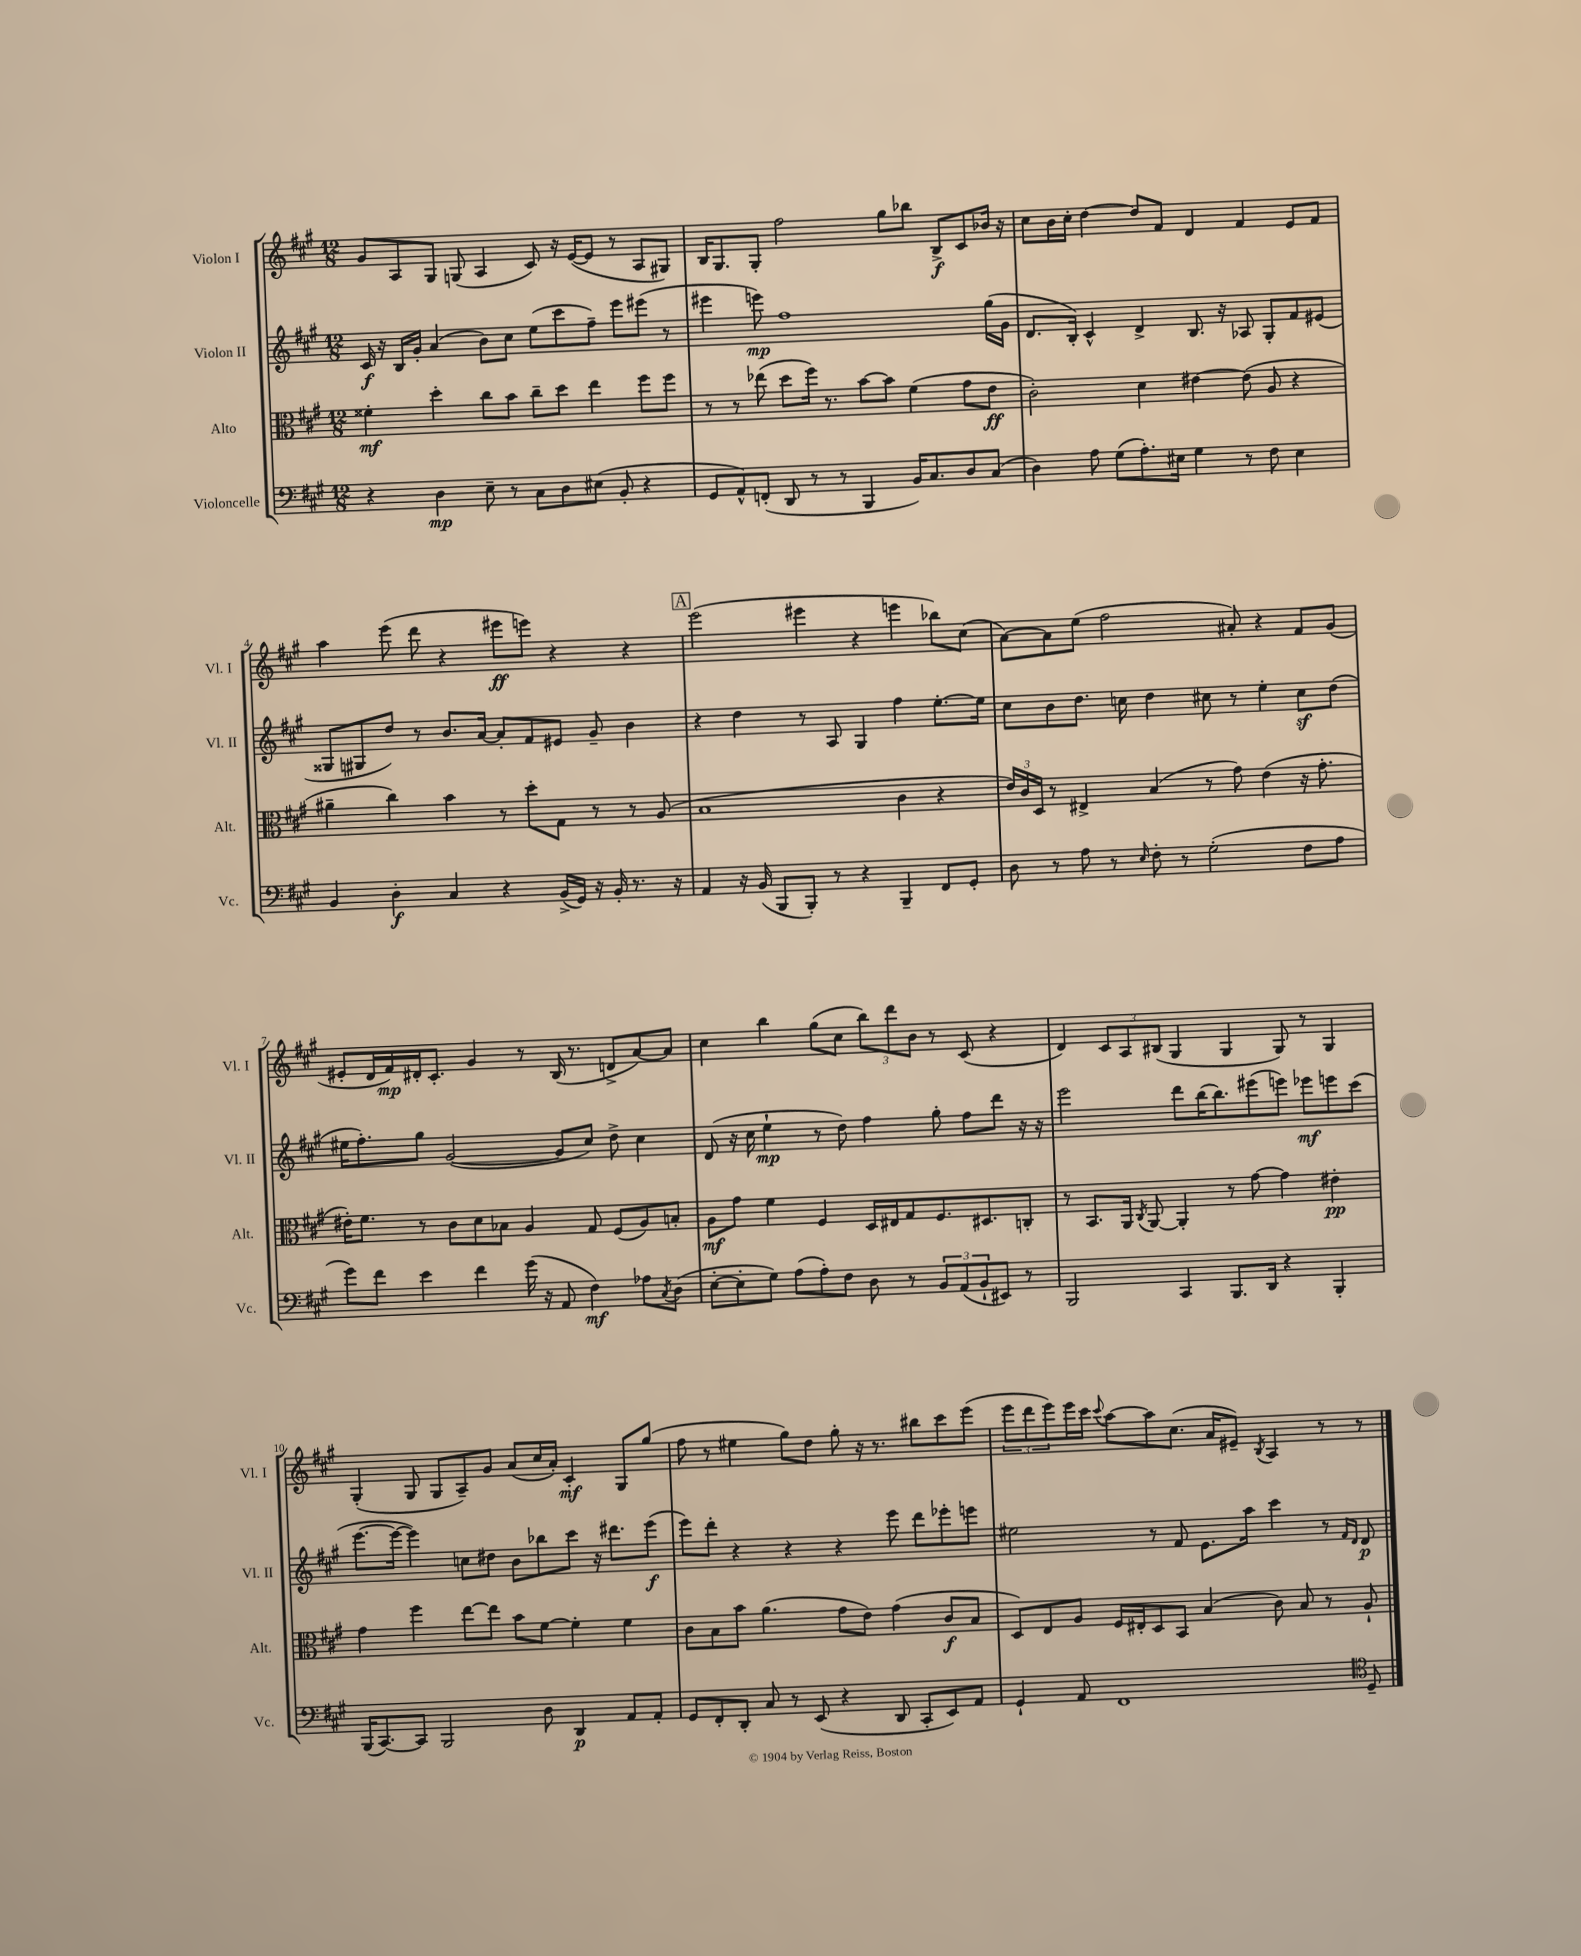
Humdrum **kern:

**kern	**kern	**kern	**kern
*staff4	*staff3	*staff2	*staff1
*clefF4	*clefC3	*clefG2	*clefG2
*k[f#c#g#]	*k[f#c#g#]	*k[f#c#g#]	*k[f#c#g#]
*M12/8	*M12/8	*M12/8	*M12/8
4r	4f##'	16c#	8g#
.	.	16r	.
.	.	16B	8A
.	.	16g#'	.
4D	4dd'	(4a	8G#
.	.	.	(8G
8E~	8cc#	8b)	4A
8r	8b	8cc#	.
8C#	8cc#~	(8ee	8c#)
8D	8dd	8ccc#	16r
.	.	.	([16e
(8E#	4ee	8ff#~)	8e]
8BB'	.	8eee	8r
4r	8ff#	(8eee#	8A
.	8ff#	8r	8G#)
=	=	=	=
8GG#	8r	4eee#	16B
.	.	.	8.G#
8AA^^)	8r	.	.
(8FF'	(8ee-	8eee)	8G#'
8DD	8dd	1ff#	2ff#
8r	16ff#)	.	.
.	8.r	.	.
8r	.	.	.
4BBB	[8b	.	.
.	8b]	.	8gg#
16BB)	(4f#	.	8bb-
8.C#	.	.	.
.	.	.	8B^
8D	8g#	.	8c#
(8C#	8e	(16gg#	16b-
.	.	16g#	16r
=	=	=	=
4D)	2c#')	8.d	8cc#
.	.	.	16b
.	.	16B')	16cc#'
8A	.	4c#^^	[4dd
(8G#	.	.	.
8.A')	4d	4d^	8dd]
.	.	.	8f#
16E#	.	.	.
4G#	[4e#	8.B	4d
.	.	16r	.
8r	(8e#]	8A-	4f#
8F#	8A	8G#'	.
4E#	4r	8f#	8e
.	.	(8e#	8f#
=	=	=	=
4BB	4a#~	8G##	4aa
.	.	8G#	.
4D'	4cc#)	8dd)	(8eee
.	.	8r	8ddd
4C#	4b	8.b	4r
.	.	[16a	.
4r	8r	8a']	8eee#
.	8dd'	8f#	8eee)
(16BB^	8G#	8e#	4r
16GG#)	.	.	.
16r	8r	8g#~	.
16BB'	.	.	.
8.r	8r	4b	4r
.	(8A	.	.
16r	.	.	.
=	=	=	=
4AA	1B	4r	(2eee
16r	.	4dd	.
(16BB	.	.	.
8BBB	.	.	.
8BBB')	.	8r	4eee#
8r	.	8A	.
4r	.	4G#	4r
4BBB~	4c#	4ff#	4eee
8FF#	4r	[8.ee'	8bb-)
8GG#'	.	.	(8cc#
.	.	16ee]	.
=	=	=	=
8D	24e)	8cc#	[8a)
.	24c#	.	.
.	24D	.	.
8r	8r	8b	8a]
8A	4E#^	8.dd	(8ee
8r	.	.	2ff#
.	.	16cc	.
16qqE	.	.	.
8F#'	(4B	4dd	.
8r	.	.	.
(2G#'	8r	8cc#	.
.	8g#)	8r	8a#')
.	(4e	4ee'	4r
8F#	16r	8cc#	8f#
.	8.g#'	.	.
8A	.	(8dd	(8g#
=	=	=	=
8g#)	16e#')	16ee#	8e#'
.	8.f#	8.ff#')	.
8f#	.	.	16d
.	.	.	16f#)
4e	8r	8gg#	16d#'
.	.	.	8.c#'
.	8c#	([2g#	.
4f#	8d	.	4g#
.	8B-	.	.
(16g#	4A	.	8r
16r	.	.	.
8AA	.	8g#]	(16B
.	.	.	8.r
4F#)	8G#	8cc#)	.
.	(8F#	8dd^	8d^
8A-	8A)	4cc#	[8a)
8qC#	.	.	.
(8D	8B'	.	8a]
=	=	=	=
[8E'	8A	(8d	4cc#
8E']	8g#	16r	.
.	.	16cc#	.
8G#)	4f#	4ee`	4bb
(8A	.	.	.
8A')	4F#	8r	(8gg#
8F#	.	8dd)	8cc#
8D	16D	4ff#	12bb)
.	16E#	.	.
.	.	.	12ddd
8r	8G#	.	.
.	.	.	12b
12BB	8.F#	8gg#'	8r
(12AA	.	.	.
.	.	8ff#	(8c#
12BB`	.	.	.
.	8.D#	.	.
8EE#)	.	8ddd	4r
8r	8C'	16r	.
.	.	16r	.
=	=	=	=
2BBB	8r	2eee	4d)
.	8.BB	.	.
.	.	.	12c#
.	16AA	.	.
.	.	.	12A
.	8qC#	.	.
.	[8AA	.	.
.	.	.	(12B#
4CC#	4AA']	8ddd	4G#
.	.	(16bb	.
.	.	8.bb)	.
8.BBB	8r	.	4G#
.	[8g#	(8eee#	.
16DD	.	.	.
4r	4g#]	8eee)	8G#)
.	.	8eee-	8r
4BBB'	4e#'	8eee	4G#
.	.	(8ccc#	.
=	=	=	=
(16BBB	4g#	[8.eee	(4G#'
[8.CC#)	.	.	.
.	.	16eee_	.
8CC#]	4ff#	4eee])	8G#
2BBB	.	.	8G#
.	[8ee	8cc	8A~)
.	8ee]	8dd#	8g#
.	8b	8b	(8a
8D	[8f#	8bb-	16cc#
.	.	.	16a')
4DD	4f#']	8ccc#	4c#'
.	.	16r	.
.	.	8.ddd#	.
8AA	4f#	.	8G#
8AA'	.	(8eee	(8gg#
=	=	=	=
8GG#	8c#	8eee)	8ff#
8FF#'	8B	8ddd'	8r
8DD'	8b	4r	4ee#
8C#	(4.a	.	.
8r	.	4r	8gg#)
(8EE	.	.	8dd
4r	8g#	4r	8gg#'
.	8e)	.	16r
.	.	.	8.r
8DD	(4g#	8eee	.
8CC#'	.	8ddd	8bb#
8EE)	8c#	8eee-'	8ccc#
8AA	8B	8eee	(8eee
=	=	=	=
4GG#`	8D)	2ee#	12eee
.	.	.	12ddd
.	8E	.	.
.	.	.	12eee)
8AA	8A	.	16eee
.	.	.	16ccc#
.	.	.	8qqccc#
1FF#	16F#	.	[8aa
.	16E#'	.	.
.	8D	8r	8aa]
.	8BB	8f#	(8.cc#
.	(4B	8.e	.
.	.	.	16a
.	.	.	8e#~)
.	.	16aa	.
.	.	.	8qB
.	8c#)	4ccc#	4A
.	8B	.	.
.	8r	8r	8r
*clefC4	*	*	*
.	.	16qqf#	.
.	.	16qqd	.
8D~	8A`	8d	8r
==	==	==	==
*-	*-	*-	*-
